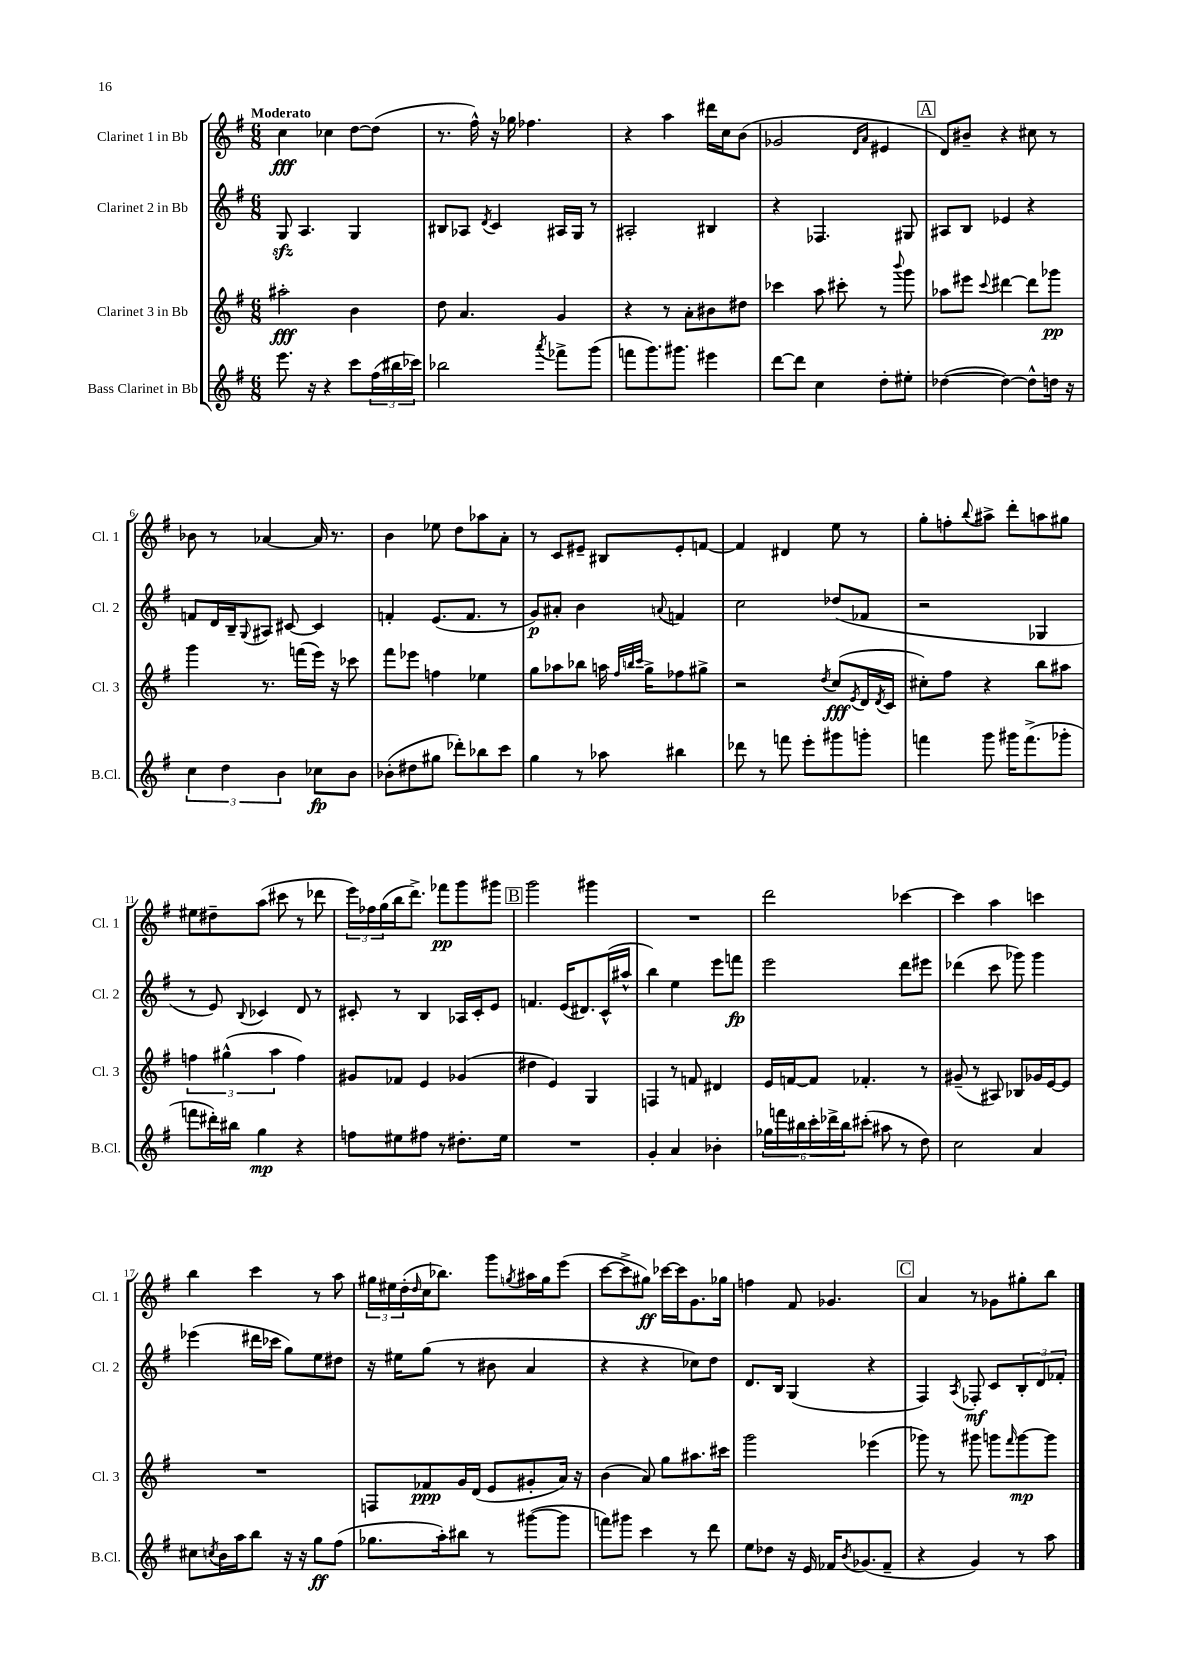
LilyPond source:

<<
\new StaffGroup <<
\new Staff = "s0" \with { instrumentName = "Clarinet 1 in Bb" shortInstrumentName = "Cl. 1" } {
    \clef treble \key g \major \numericTimeSignature \time 6/8 \tempo "Moderato"
    c''4\fff ces''4 d''8~ d''8( |
    r8. fis''16-^) r16 ges''16 fes''4. |
    r4 a''4 dis'''16 c''16 b'8( |
    ges'2 \grace { d'16 a'16 } eis'4 |
    \mark \markup { \box "A" } d'8) bis'8-- r4 cis''8 r8 |
    bes'8 r8 aes'4~ aes'16 r8. |
    b'4 ees''8 d''8 aes''8 a'8-. |
    r8 c'8 eis'8-- bis8 eis'8-. f'8~ |
    f'4 dis'4 e''8 r8 |
    g''8-. f''8-. \appoggiatura { b''8 } ais''8-> d'''8-. a''8 gis''8 |
    eis''8 dis''8-- a''8( cis'''8 r8 des'''8 |
    \tuplet 3/2 { e'''16) fes''16 g''16( } b''16 d'''8.->) fes'''8\pp g'''8 gis'''8 |
    \mark \markup { \box "B" } g'''2 gis'''4 |
    R2. |
    d'''2 ces'''4~ |
    ces'''4 a''4 c'''4 |
    b''4 c'''4 r8 a''8 |
    \tuplet 3/2 { gis''16 eis''16 d''16-.( } \grace { d''16 } c''16 bes''8.) g'''8 \acciaccatura { g''8 } ais''16 g''16 e'''8( |
    c'''8~ c'''8-> gis''8\ff) ces'''16~ ces'''16 g'8. ges''16 |
    f''4 fis'8 ges'4. |
    \mark \markup { \box "C" } a'4 r8 ges'8 gis''8-. b''8 \bar "|." |
}
\new Staff = "s1" \with { instrumentName = "Clarinet 2 in Bb" shortInstrumentName = "Cl. 2" } {
    \clef treble \key g \major \numericTimeSignature \time 6/8
    g8\sfz a4. g4 |
    bis8 aes8 \acciaccatura { d'8 } c'4 ais16 g16 r8 |
    ais2-. bis4 |
    r4 fes4. gis8 |
    \mark \markup { \box "A" } ais8 b8 ees'4 r4 |
    f'8 d'16 b16-- \appoggiatura { g8 } ais8 cis'8~ cis'4 |
    f'4-. e'8.( f'8. r8 |
    g'8\p) ais'8-. b'4 \appoggiatura { a'8 } f'4 |
    c''2 des''8( fes'8 |
    r2 ges4 |
    r8 e'8) \appoggiatura { b8 } ces'4 d'8 r8 |
    cis'8-. r8 b4 aes16 cis'16-. e'8 |
    \mark \markup { \box "B" } f'4. e'16( dis'8.) c'16-^( ais''16-^ |
    b''4) e''4 e'''8 f'''8\fp |
    e'''2 d'''8 eis'''8 |
    des'''4( c'''8 ges'''8) ges'''4 |
    ees'''4( dis'''16 ces'''16 g''8) e''8 dis''8 |
    r16 eis''16 g''8( r8 bis'8 a'4 |
    r4 r4 ces''8) d''8 |
    d'8. b16 g4( r4 |
    \mark \markup { \box "C" } fis4) \acciaccatura { a8 } fes8-.\mf c'8 \tuplet 3/2 { b8-. d'8 fes'8-. } \bar "|." |
}
\new Staff = "s2" \with { instrumentName = "Clarinet 3 in Bb" shortInstrumentName = "Cl. 3" } {
    \clef treble \key g \major \numericTimeSignature \time 6/8
    ais''2-.\fff b'4 |
    d''8 a'4. g'4 |
    r4 r8 a'8-. bis'8 dis''8 |
    ces'''4 a''8 cis'''8-. r8 \appoggiatura { b'''8 } g'''8 |
    \mark \markup { \box "A" } aes''8 eis'''8 \appoggiatura { c'''8 } dis'''4~ dis'''8 ges'''8\pp |
    g'''4 r8. f'''16( e'''16) r16 ces'''8 |
    fis'''8 ees'''8 f''4 ees''4 |
    g''8 aes''8 bes''8 a''16 \grace { fis''32 b''32 c'''32 } g''16-> fes''8 gis''8-> |
    r2 \acciaccatura { d''8 } c''8\fff( \acciaccatura { e'8 } d'16 \acciaccatura { d'8 } c'16 |
    cis''8-.) fis''8 r4 b''8 ais''8 |
    \tuplet 3/2 { f''4 gis''4-^( a''4 } f''4) |
    gis'8 fes'8 e'4 ges'4( |
    \mark \markup { \box "B" } dis''4 e'4) g4 |
    f4 r8 f'8 dis'4 |
    e'16 f'16~ f'8 fes'4.-. r8 |
    gis'8--( r8 ais8) bes8 ges'16 e'16~ e'8 |
    R2. |
    f8 fes'8\ppp g'16 d'16( e'8 gis'8-. a'16) r16 |
    b'4( a'8) g''8 ais''8. cis'''16 |
    g'''2 ees'''4( |
    \mark \markup { \box "C" } ges'''8) r8 gis'''8 g'''8 \grace { fis'''16 } g'''8~\mp g'''8 \bar "|." |
}
\new Staff = "s3" \with { instrumentName = "Bass Clarinet in Bb" shortInstrumentName = "B.Cl." } {
    \clef treble \key g \major \numericTimeSignature \time 6/8
    e'''8. r16 r4 c'''8 \tuplet 3/2 { fis''16( bis''16 ces'''16) } |
    bes''2 \acciaccatura { a'''8 } fes'''8-> g'''8( |
    f'''8 g'''8.) gis'''8. eis'''4 |
    d'''8~ d'''8 c''4 d''8-. eis''8-. |
    \mark \markup { \box "A" } des''4~( des''4~) des''8-^ d''16 r16 |
    \tuplet 3/2 { c''4 d''4 b'4 } ces''8\fp b'8 |
    bes'8-.( dis''8 gis''8 des'''8-.) bes''8 c'''8 |
    g''4 r8 aes''8 bis''4 |
    des'''8 r8 f'''8 e'''8-. gis'''8 g'''8-. |
    f'''4 g'''8 gis'''16 f'''8.->( ges'''8-. |
    f'''8 dis'''16-.) bis''16 g''4\mp r4 |
    f''8 eis''8 fis''8 r8 dis''8.-. eis''16 |
    \mark \markup { \box "B" } R2. |
    g'4-. a'4 bes'4-. |
    \tuplet 6/4 { ges''16 f'''16 bis''16 c'''16-. des'''16-> bis''16 } cis'''8-.( ais''8 r8 d''8) |
    c''2 a'4 |
    cis''8 \acciaccatura { c''8 } b'16 a''16 b''8 r16 r16 g''8\ff fis''8( |
    ges''8. a''16-.) bis''8 r8 gis'''8~( gis'''8 |
    f'''8) gis'''8 c'''4 r8 d'''8 |
    e''8 des''8 r16 e'16 fes'16 \acciaccatura { b'8 } ges'8.( fes'8-- |
    \mark \markup { \box "C" } r4 g'4) r8 a''8 \bar "|." |
}
>>
>>
